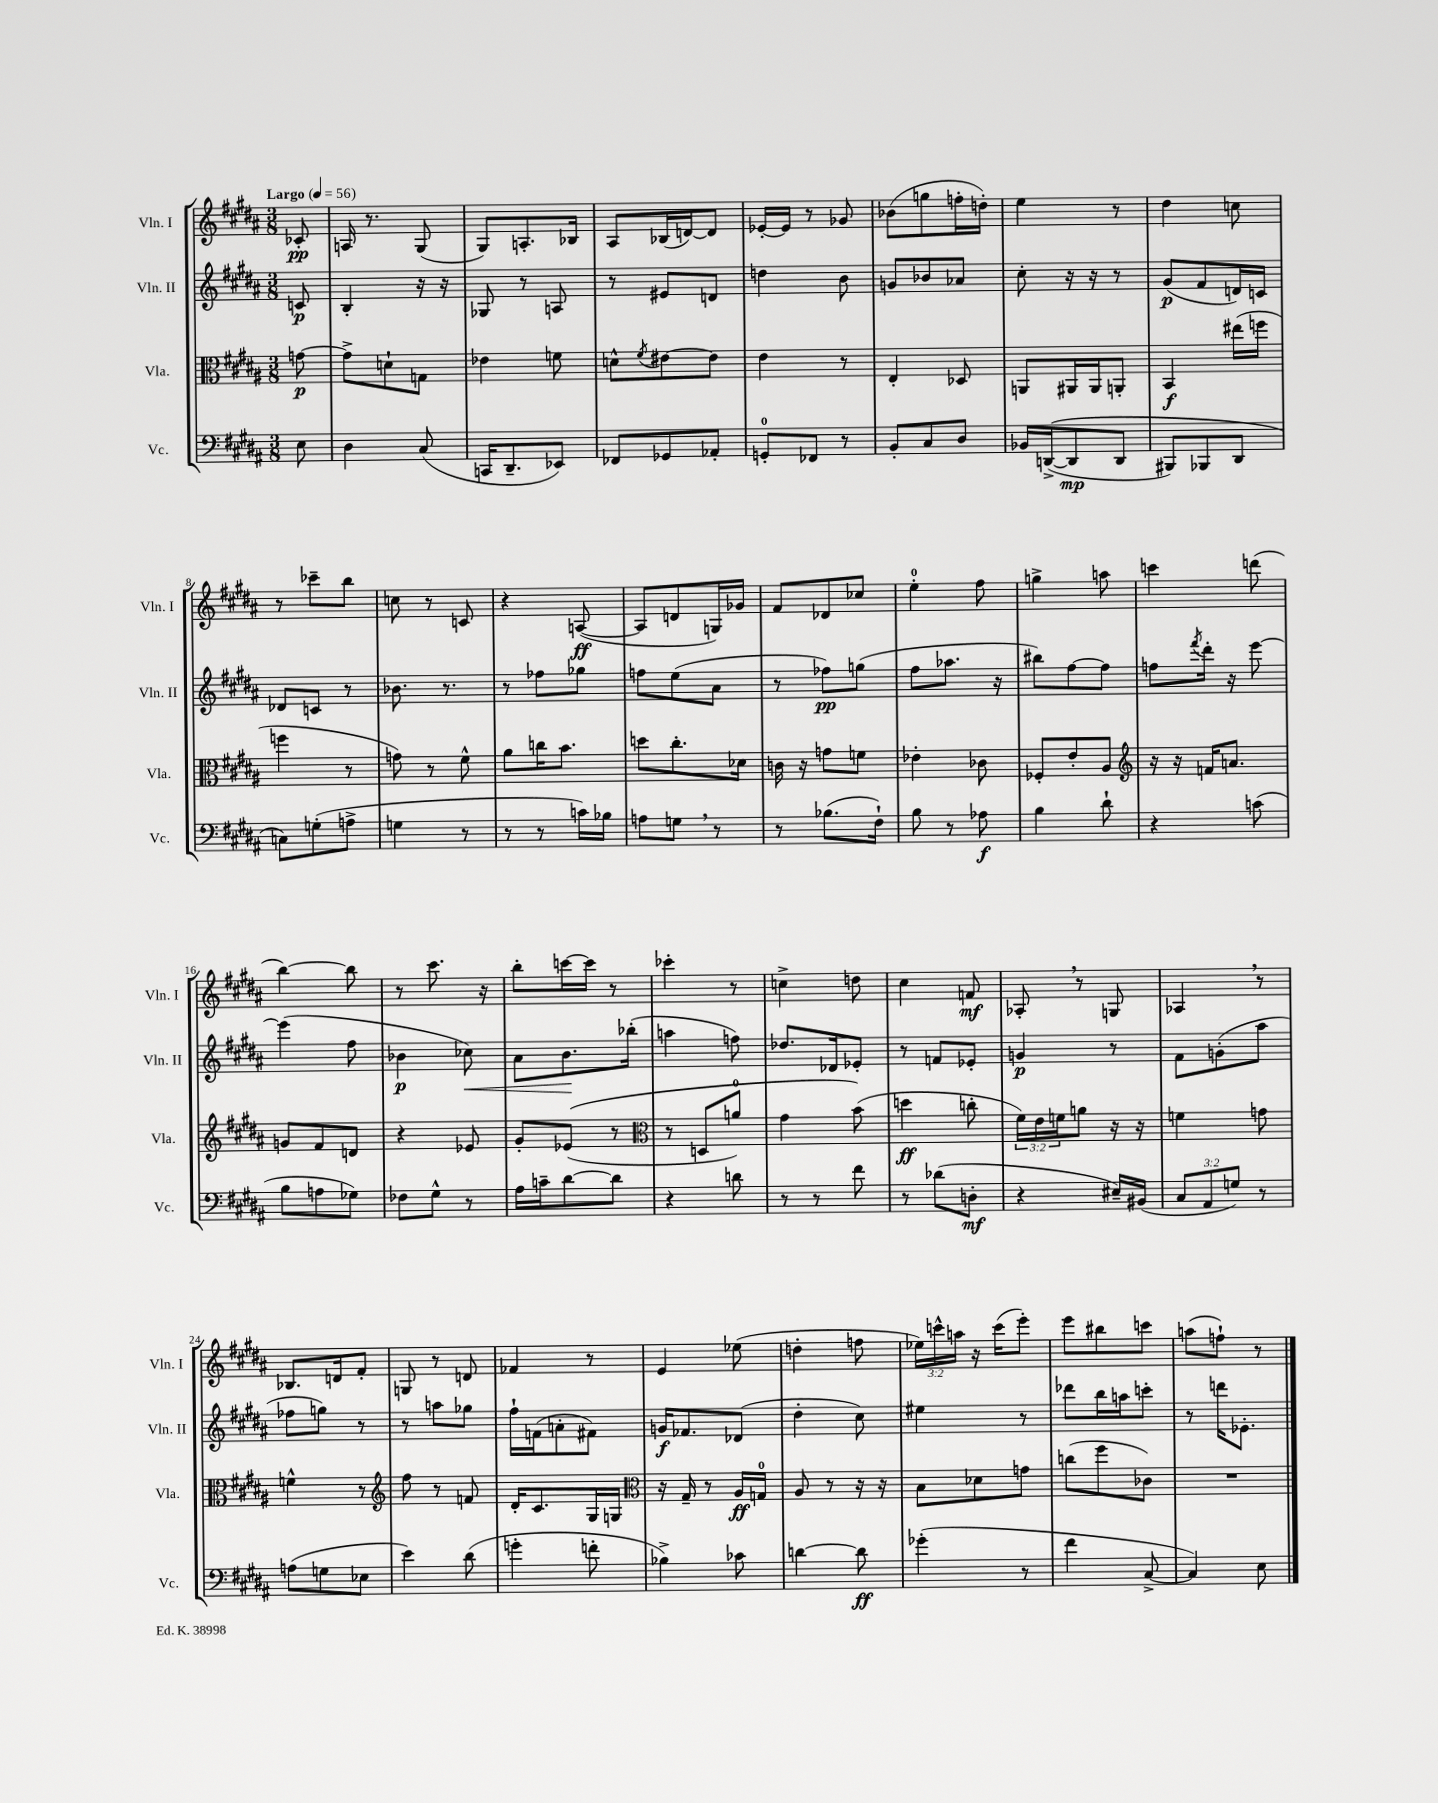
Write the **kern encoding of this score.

**kern	**kern	**kern	**kern
*staff4	*staff3	*staff2	*staff1
*clefF4	*clefC3	*clefG2	*clefG2
*k[f#c#g#d#a#]	*k[f#c#g#d#a#]	*k[f#c#g#d#a#]	*k[f#c#g#d#a#]
*M3/8	*M3/8	*M3/8	*M3/8
*MM56	*MM56	*MM56	*MM56
8E\	[8g\	8c/	8c-'/
=	=	=	=
4D#\	8g^\]L	4B'/	16A/
.	.	.	8.r
.	8d`\	.	.
(8C#/	8G\J	16r	(8G#/
.	.	16r	.
=	=	=	=
16CC/LK	4e-\	8G-/	8G#/L)
8.DD#~/	.	.	.
.	.	8r	8.A'/
8EE-/J)	8f\	8A/	.
.	.	.	16B-/Jk
=	=	=	=
8FF-/L	8d^^\L	8r	8A#/L
.	8qf#/	.	.
8GG-/	[8e#\	8e#/L	(16B-/L
.	.	.	[16d/J)
8AA-'/J	8e#\]J	8d/J	8d/]J
=	=	=	=
8GG'/L	4e\	4dd\	[16e-'/LL
.	.	.	16e-/]JJ
8FF-/J	.	.	8r
8r	8r	8b\	8g-/
=	=	=	=
8BB'/L	4E'/	8g/L	(8b-\L
8C#/	.	8b-/	8gg\
8D#/J	8D-/	8a-/J	16ff'\L
.	.	.	16dd'\JJ)
=	=	=	=
16BB-/LL	8AA/L	8cc#'\	4ee\
&(([16DD^/J	.	.	.
8DD/]	16AA#/L	16r	.
.	16AA#/J	16r	.
8DD/J	8AA'/J	8r	8r
=	=	=	=
8BBB#/L)	4BB/	(8g#/L	4dd#\
8BBB-/	.	8f#/	.
8DD#/J	(16ee#\LL	16d/L)	8cc\
.	16ff\JJ	16c/JJ	.
=	=	=	=
8C\L&)	4ff\	8d-/L	8r
(8G'\	.	8c/J	8ccc-~\L
8A^\J	8r	8r	8bb\J
=	=	=	=
4G\	8g\)	8.b-\	8cc\
.	8r	.	8r
.	.	8.r	.
8r	8f#^^\	.	8c/
=	=	=	=
8r	8a#\L	8r	4r
8r	16cc\K	8ff-\L	.
.	8.b\J	.	.
16c\LL)	.	8gg-\J	([8A/
16B-\JJ	.	.	.
=	=	=	=
8A\L	8dd\L	8ff\L	8A/]L
8G\J	8.cc#'\	(8ee\	8d/
8r	.	8a#\J	16G/L)
.	16d-\Jk	.	16g-/JJ
=	=	=	=
8r	16c\	8r	8f#/L
.	16r	.	.
(8.B-\L	8g\L	8ff-\L)	8d-/
.	8f\J	(8gg\J	8cc-/J
16F#`\Jk)	.	.	.
=	=	=	=
8B\	4e-'\	8ff#\L	4ee'\
8r	.	8.aa-\J	.
8A-\	8c-\	.	8ff#\
.	.	16r	.
=	=	=	=
4B\	8F-'/L	8bb#\L)	4gg^\
.	8e'/	[8ff#\	.
8d#`\	8A#/J	8ff#\]J	8aa\
=	=	=	=
*	*clefG2	*	*
4r	16r	8ff\L	4ccc\
.	16r	.	.
.	.	8qfff#/	.
.	16f/LK	16ddd#'\Jk	.
.	8.a/J	16r	.
(8c\	.	[8eee\	(8ddd\
=	=	=	=
8B\L	8g/L	(4eee\]	[4bb\)
8A\	8f#/	.	.
8G-\J)	8d/J	8ff#\	8bb\]
=	=	=	=
8F-\L	4r	4b-\	8r
8G#^^\J	.	.	8.ccc#\
8r	8e-/	8cc-\)	.
.	.	.	16r
=	=	=	=
16A#\LL	8g#'/L	8a#\L	8bb'\L
16c~\J	.	.	.
[8d#\	&((8e-/J	8.b\	[16ccc\L
.	.	.	16ccc\]JJ
8d#\]J	8r	.	8r
.	.	(16bb-'\Jk	.
=	=	=	=
*	*clefC3	*	*
4r	8r	4aa\	4ccc-'\
.	8D/L	.	.
8d\	8a/J)	8ff\)	8r
=	=	=	=
8r	4g#\	8.dd-/L	4cc^\
8r	.	.	.
.	.	16d-/k	.
8f#\	(8b\&)	8e-'/J	8dd\
=	=	=	=
8r	4dd\	8r	4cc#\
(8d-\L	.	8f/L	.
8D'\J	8cc'\	8e-'/J	8f/
=	=	=	=
4r	24f#\LL)	4g/	8A-'/
.	24e\	.	.
.	24f\J	.	.
.	8a\J	.	8r
16E#~/LL)	16r	8r	8G/
(16BB#/JJ	16r	.	.
=	=	=	=
12C#/L	4f\	8f#\L	4A-/
12AA#/	.	.	.
.	.	(8g'\	.
12G/J)	.	.	.
8r	8g\	8aa#\J	8r
=	=	=	=
(8A\L	4f^^\	8ff-\L	8.B-/L
8G\	.	8gg\J)	.
.	.	.	16d/k
8E-\J	8r	8r	8f#'/J
=	=	=	=
*	*clefG2	*	*
4e\)	8ff#\	8r	8G/
.	8r	8aa\L	8r
(8d#\	8f/	8gg-\J	8d/
=	=	=	=
4g'\	16d#'/LK	16ff#`\LL	4f-/
.	8.c#/	(16f\J	.
.	.	8a'\	.
8f'\	16G#/L	8f#\J)	8r
.	16G/JJ	.	.
=	=	=	=
*	*clefC3	*	*
4B-^\)	16r	16g/LK	4e/
.	16G#~/	8.f-/	.
.	8r	.	.
8c-\	16A#/LL	(8d-/J	(8ee-\
.	16G/JJ	.	.
=	=	=	=
[4d\	8A#/	4dd#'\	4dd'\
.	8r	.	.
8d\]	16r	8cc#\)	8ff\
.	16r	.	.
=	=	=	=
(4g-'\	8B\L	4ee#\	24ee-\LL)
.	.	.	24ccc^^\
.	.	.	24aa\JJ
.	8d-\	.	16r
.	.	.	(16ccc\LK
8r	8g\J	8r	8eee'\J)
=	=	=	=
4f#\	(8cc\L	8ddd-\L	8eee\L
.	8ff#\	16bb\L	8bb#\
.	.	16aa\J	.
[8C#^/	8c-\J)	8ccc'\J	8ccc\J
=	=	=	=
4C#/])	4.r	8r	(8aa\L
.	.	16ddd\LK	8ff`\J)
.	.	8.e-'\J	.
8E\	.	.	8r
==	==	==	==
*-	*-	*-	*-
